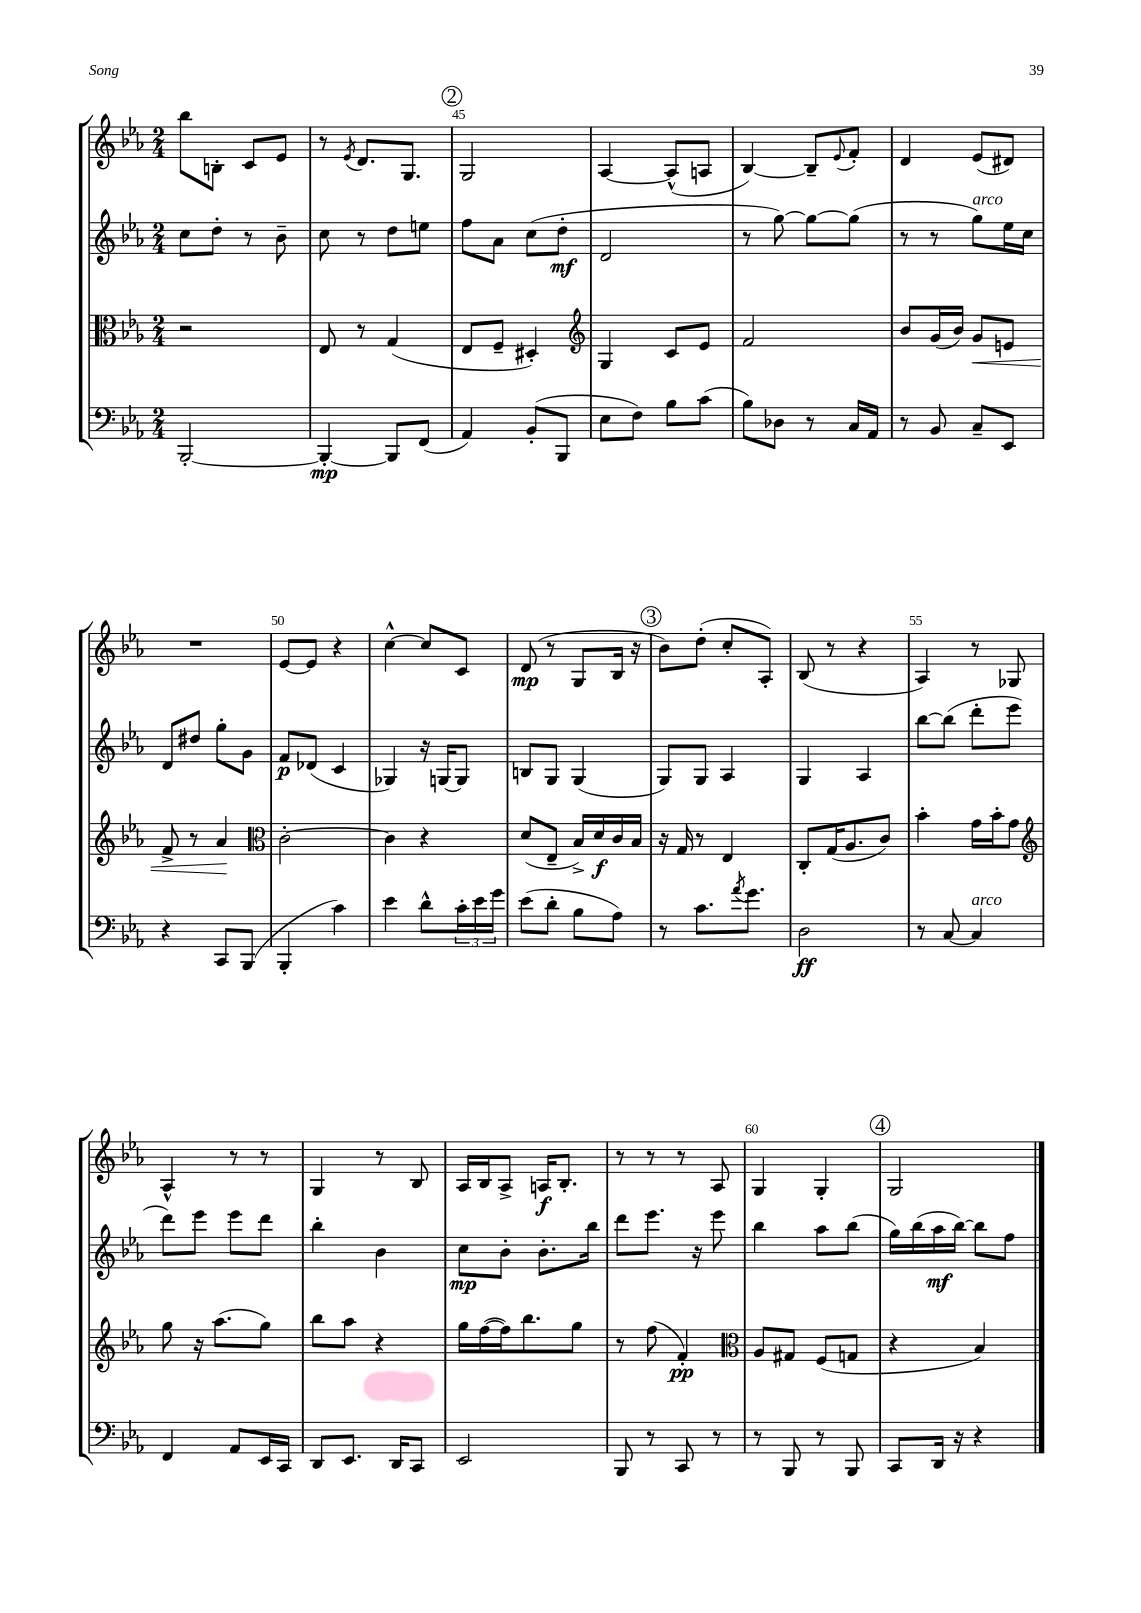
<<
\new StaffGroup <<
\new Staff = "s0" {
    \clef treble \key ees \major \numericTimeSignature \time 2/4
    bes''8 b8-. c'8 ees'8 |
    r8 \acciaccatura { ees'8 } d'8. g8. |
    \mark \markup { \circle "2" } g2 |
    aes4~ aes8-^( a8 |
    bes4~) bes8-- \appoggiatura { ees'8 } f'8-. |
    d'4 ees'8( dis'8) |
    R2 |
    ees'8~ ees'8 r4 |
    c''4~-^ c''8 c'8 |
    d'8\mp( r8 g8 bes16 r16 |
    \mark \markup { \circle "3" } bes'8) d''8-.( c''8-. aes8-.) |
    bes8( r8 r4 |
    aes4) r8 ges8 |
    aes4-^ r8 r8 |
    g4 r8 bes8 |
    aes16 bes16 aes8-> a16\f bes8.-. |
    r8 r8 r8 aes8 |
    g4 g4-. |
    \mark \markup { \circle "4" } g2 \bar "|." |
}
\new Staff = "s1" {
    \clef treble \key ees \major \numericTimeSignature \time 2/4
    c''8 d''8-. r8 bes'8-- |
    c''8 r8 d''8 e''8 |
    \mark \markup { \circle "2" } f''8 aes'8 c''8( d''8-.\mf |
    d'2 |
    r8 g''8~) g''8~ g''8( |
    r8 r8 g''8^\markup { \italic "arco" }) ees''16 c''16 |
    d'8 dis''8 g''8-. g'8 |
    f'8\p des'8( c'4 |
    ges4) r16 g16~ g8 |
    b8 g8 g4( |
    \mark \markup { \circle "3" } g8) g8 aes4 |
    g4 aes4 |
    bes''8~ bes''8( d'''8-. ees'''8 |
    d'''8) ees'''8 ees'''8 d'''8 |
    bes''4-. bes'4 |
    c''8\mp bes'8-. bes'8.-. bes''16 |
    d'''8 ees'''8. r16 ees'''8 |
    bes''4 aes''8 bes''8( |
    \mark \markup { \circle "4" } g''16) bes''16( aes''16\mf bes''16~) bes''8 f''8 \bar "|." |
}
\new Staff = "s2" {
    \clef alto \key ees \major \numericTimeSignature \time 2/4
    r2 |
    ees8 r8 g4( |
    \mark \markup { \circle "2" } ees8 f8-- dis4-.) |
    \clef treble g4 c'8 ees'8 |
    f'2 |
    bes'8 g'16( bes'16) g'8\< e'8 |
    f'8-> r8 aes'4\! |
    \clef alto c'2~-. |
    c'4 r4 |
    d'8( ees8-- bes16->) d'16\f c'16 bes16 |
    \mark \markup { \circle "3" } r16 g16 r8 ees4 |
    c8-. g16( aes8. c'8) |
    bes'4-. g'16 bes'16-. g'8 |
    \clef treble g''8 r16 aes''8.( g''8) |
    bes''8 aes''8 r4 |
    g''16 f''16~( f''16) bes''8. g''8 |
    r8 f''8( f'4-.\pp) |
    \clef alto aes8 gis8 f8( g8 |
    \mark \markup { \circle "4" } r4 bes4) \bar "|." |
}
\new Staff = "s3" {
    \clef bass \key ees \major \numericTimeSignature \time 2/4
    bes,,2~-. |
    bes,,4~-.\mp bes,,8 f,8( |
    \mark \markup { \circle "2" } aes,4) bes,8-.( bes,,8 |
    ees8 f8) bes8 c'8( |
    bes8) des8 r8 c16 aes,16 |
    r8 bes,8 c8-- ees,8 |
    r4 c,8 bes,,8( |
    bes,,4-. c'4) |
    ees'4 d'8-^ \tuplet 3/2 { c'16-. ees'16 g'16 } |
    ees'8( d'8-. bes8 aes8) |
    \mark \markup { \circle "3" } r8 c'8. \acciaccatura { aes'8 } g'8. |
    d2\ff |
    r8 c8~ c4^\markup { \italic "arco" } |
    f,4 aes,8 ees,16 c,16 |
    d,8 ees,8. d,16 c,8 |
    ees,2 |
    bes,,8 r8 c,8 r8 |
    r8 bes,,8 r8 bes,,8 |
    \mark \markup { \circle "4" } c,8 d,16 r16 r4 \bar "|." |
}
>>
>>
\layout { \context { \Score currentBarNumber = #43 \override BarNumber.break-visibility = ##(#f #t #t) barNumberVisibility = #(every-nth-bar-number-visible 5) } }
